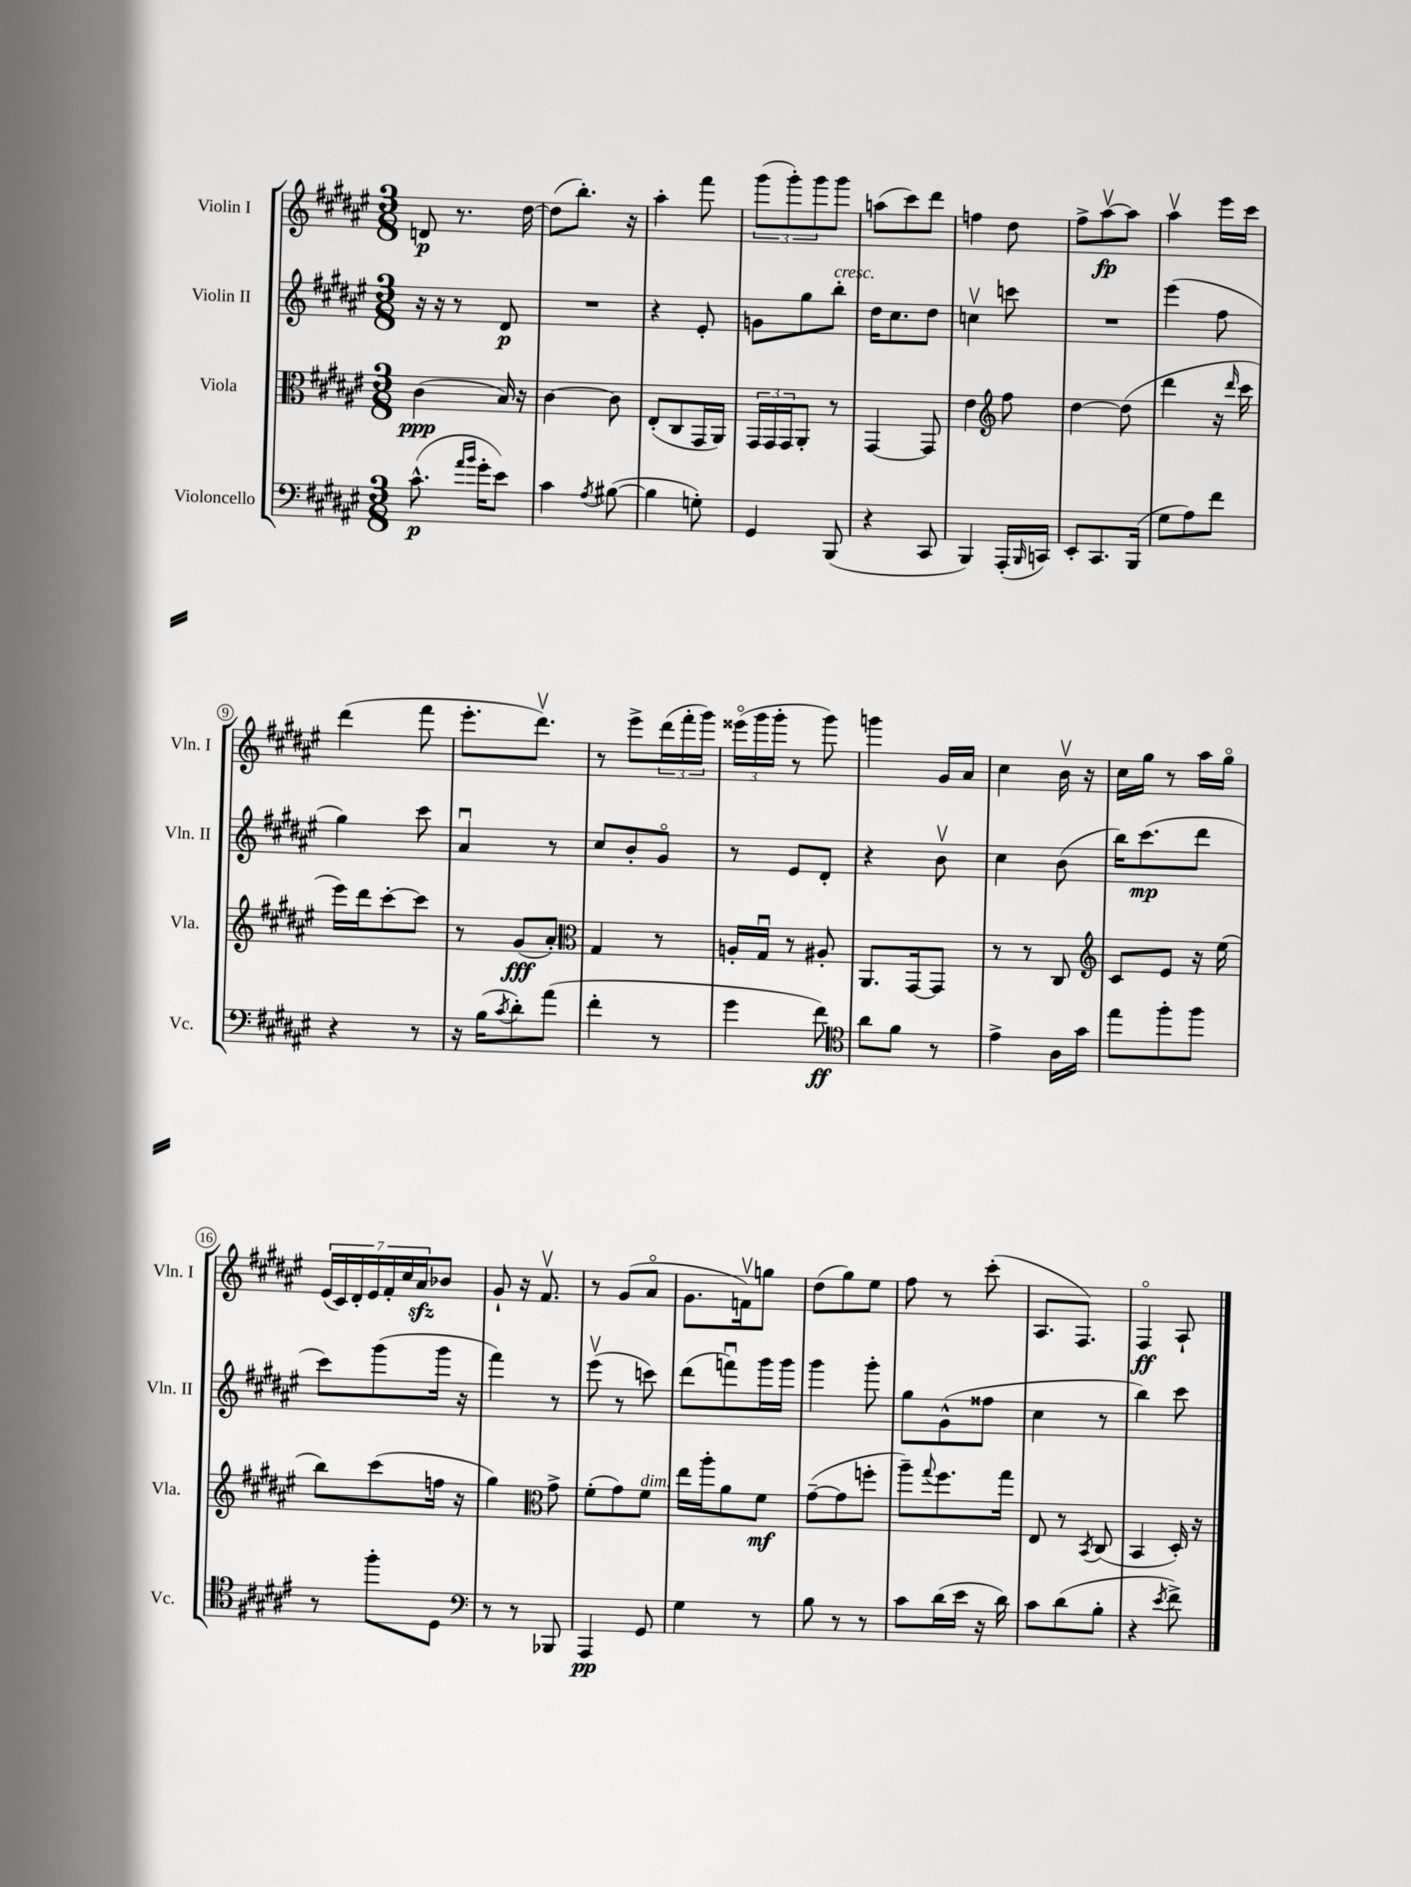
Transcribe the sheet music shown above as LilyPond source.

<<
\new StaffGroup <<
\new Staff = "s0" \with { instrumentName = "Violin I" shortInstrumentName = "Vln. I" } {
    \clef treble \key fis \major \numericTimeSignature \time 3/8
    d'8\p r8. dis''16~ |
    dis''8( b''8.-.) r16 |
    ais''4-. fis'''8 |
    \tuplet 3/2 { gis'''8( gis'''8-.) gis'''8 } gis'''8 |
    a''8( cis'''8) dis'''8 |
    f''4 dis''8 |
    fis''8-> ais''8~\upbow\fp ais''8 |
    ais''4\upbow eis'''16 cis'''16 |
    dis'''4( fis'''8 |
    eis'''8.-. dis'''8.\upbow) |
    r8 eis'''8-> \tuplet 3/2 { dis'''16( fis'''16-. gis'''16) } |
    \tuplet 3/2 { eisis'''16\flageolet( gis'''16 gis'''16-. } r8 gis'''8) |
    g'''4 gis'16 ais'16 |
    cis''4 b'16\upbow r16 |
    cis''16 gis''16 r8 ais''16 gis''16\flageolet |
    \tuplet 7/4 { eis'16( cis'16) dis'16-. eis'16 fis'16-. cis''16 ais'16\sfz } bes'8 |
    gis'8-! r16 fis'8.\upbow |
    r8 gis'8( ais'8\flageolet |
    gis'8. f'16\upbow) g''8 |
    dis''8( gis''8) eis''8 |
    fis''8 r8 cis'''8-.( |
    ais8. fis8.) |
    fis4\flageolet\ff ais8-! \bar "|." |
}
\new Staff = "s1" \with { instrumentName = "Violin II" shortInstrumentName = "Vln. II" } {
    \clef treble \key fis \major \numericTimeSignature \time 3/8
    r16 r16 r8 dis'8\p |
    R4. |
    r4 eis'8-. |
    g'8 gis''8 b''8-.^\markup { \italic "cresc." } |
    dis''16 cis''8. dis''8 |
    c''4\upbow c'''8 |
    R4. |
    eis'''4( fis''8 |
    gis''4) cis'''8 |
    ais'4\downbow r8 |
    cis''8 b'8-. gis'8\flageolet |
    r8 eis'8 dis'8-. |
    r4 b'8\upbow |
    cis''4 b'8( |
    b''16) cis'''8.\mp( dis'''8 |
    cis'''8) gis'''8( gis'''16 r16 |
    fis'''4) r8 |
    eis'''8\upbow( r8 c'''8) |
    dis'''8( f'''8\downbow) gis'''16 gis'''16 |
    gis'''4 gis'''8-. |
    gis''8 gis'8-^( fisis''8 |
    cis''4 r8 |
    b''4) cis'''8 \bar "|." |
}
\new Staff = "s2" \with { instrumentName = "Viola" shortInstrumentName = "Vla." } {
    \clef alto \key fis \major \numericTimeSignature \time 3/8
    cis'4\ppp( b16) r16 |
    cis'4~ cis'8 |
    eis8-.( cis8 gis,16 ais,16) |
    \tuplet 3/2 { gis,16 gis,16 gis,16 } ais,8-. r8 |
    gis,4~ gis,8 |
    eis'4 \clef treble fis''8 |
    dis''4~ dis''8( |
    dis'''4 r16 \grace { dis'''16 } cis'''16 |
    eis'''16) dis'''16 cis'''8~-. cis'''8 |
    r8 gis'8\fff( ais'8-.) |
    \clef alto gis4 r8 |
    a16-. gis16\downbow r8 ais8-. |
    ais,8. gis,16~ gis,8 |
    r8 r8 cis8 |
    \clef treble cis'8 eis'8 r16 eis''16( |
    b''8) cis'''8( f''16 r16 |
    gis''4) \clef alto gis'8-> |
    fis'8-.( gis'8) fis'8^\markup { \italic "dim." } |
    eis''16 ais''16-. ais'8 fis'8\mf |
    gis'8~--( gis'8 f''8-. |
    ais''8--) \appoggiatura { gis''8 } fis''8. gis''16 |
    eis8 r8 \acciaccatura { b,8 } cis8( |
    b,4 dis16-.) r16 \bar "|." |
}
\new Staff = "s3" \with { instrumentName = "Violoncello" shortInstrumentName = "Vc." } {
    \clef bass \key fis \major \numericTimeSignature \time 3/8
    cis'8.-^\p( \grace { ais'16 b'16 } gis'16-. eis'8) |
    cis'4 \acciaccatura { ais8 } bis8~( |
    bis4 g8-.) |
    gis,4 b,,8( |
    r4 cis,8 |
    b,,4) ais,,16-.( \grace { b,,16 } c,16) |
    eis,8-. cis,8. b,,16( |
    gis8 ais8) fis'8 |
    r4 r8 |
    r16 b16( \acciaccatura { cis'8 } dis'8-.) ais'8( |
    fis'4-. r8 |
    gis'4 fis'8\ff) |
    \clef tenor ais'8 fis'8 r8 |
    eis'4-> ais16 gis'16 |
    eis''8 fis''8-. fis''8 |
    r8 fis''8-. dis8 |
    \clef bass r8 r8 bes,,8 |
    ais,,4\pp gis,8 |
    gis4 r8 |
    b8 r8 r8 |
    cis'8 dis'16( eis'16 r16 dis'16) |
    cis'8 dis'8( b8-. |
    r4 \acciaccatura { eis'8 } fis'8->) \bar "|." |
}
>>
>>
\layout { \context { \Score \override BarNumber.stencil = #(make-stencil-circler 0.1 0.3 ly:text-interface::print) } }
